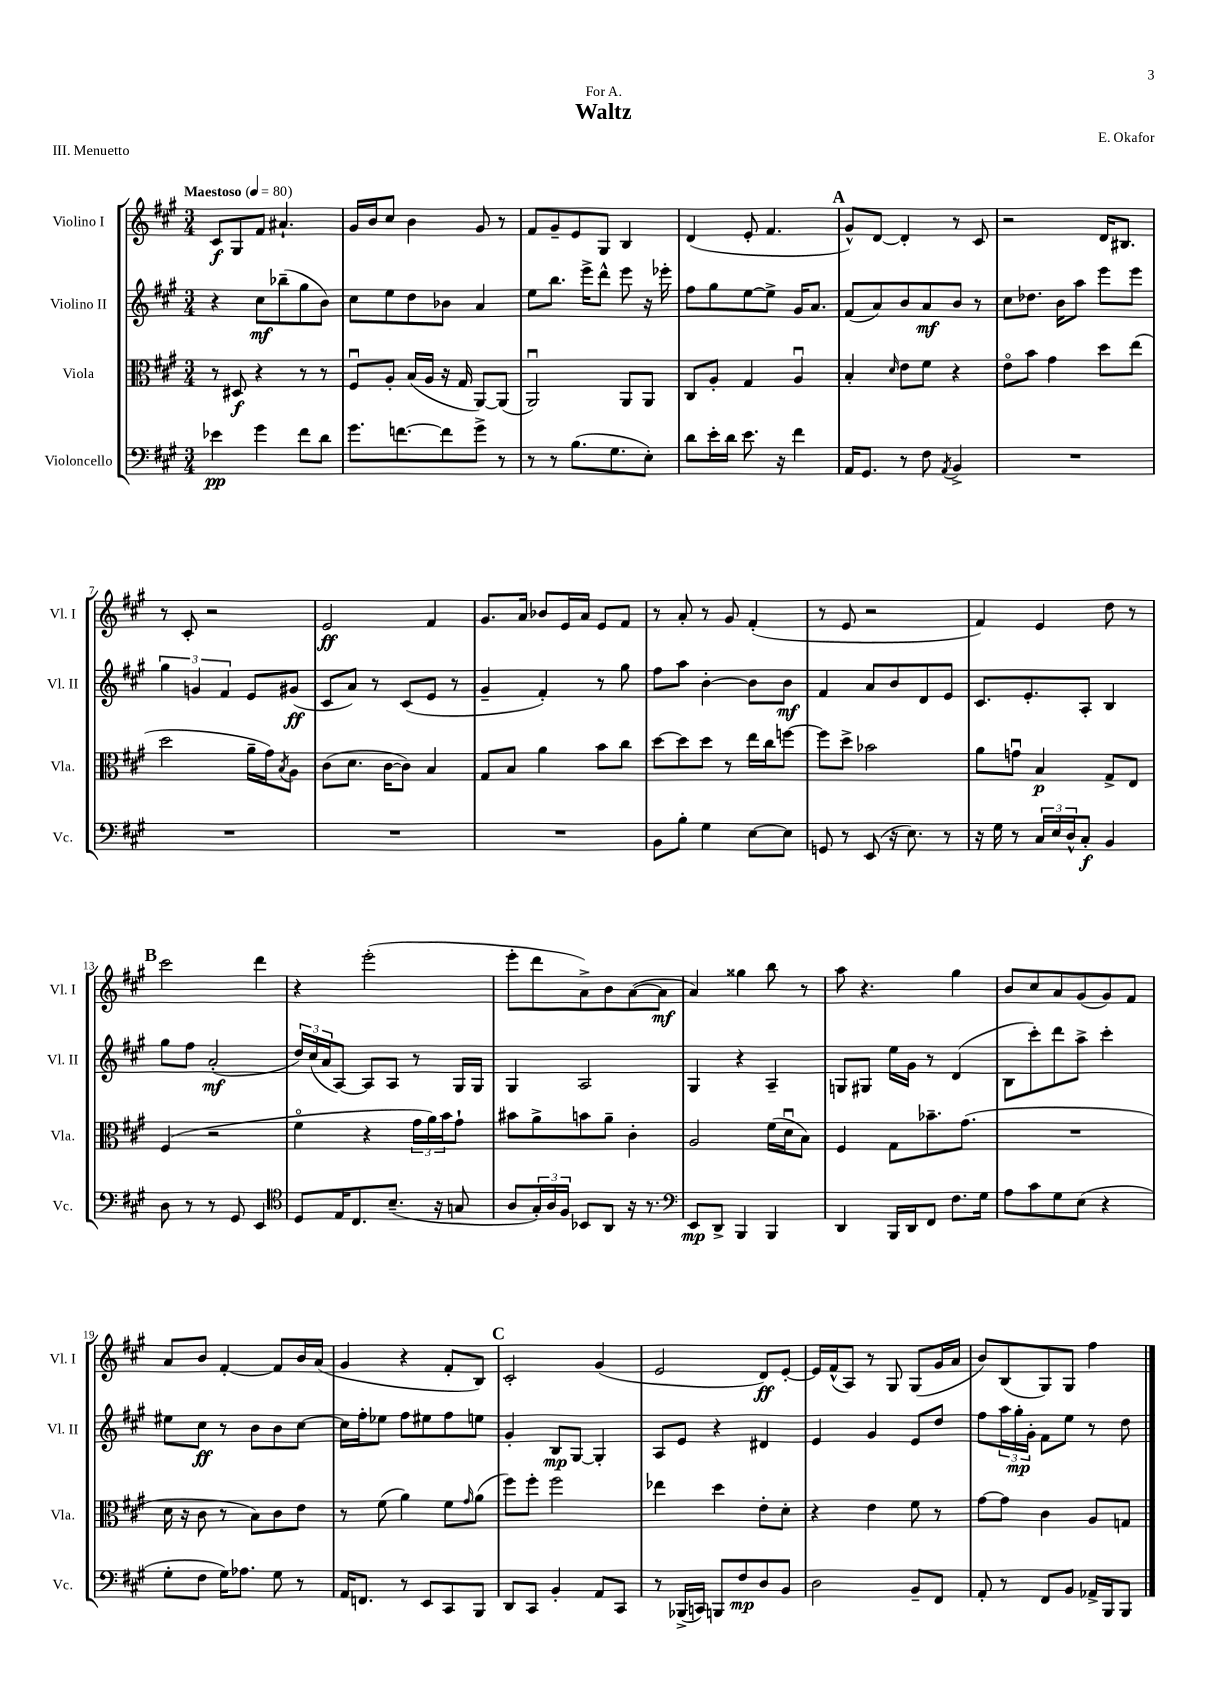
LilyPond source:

\header { title = "Waltz" composer = "E. Okafor" dedication = "For A." piece = "III. Menuetto" }
<<
\new StaffGroup <<
\new Staff = "s0" \with { instrumentName = "Violino I" shortInstrumentName = "Vl. I" } {
    \clef treble \key a \major \numericTimeSignature \time 3/4 \tempo "Maestoso" 4 = 80
    cis'8\f gis8 fis'8 ais'4.-! |
    gis'16 b'16 cis''8 b'4 gis'8 r8 |
    fis'8 gis'8-- e'8 gis8 b4 |
    d'4( e'8-. fis'4. |
    \mark \markup { \bold "A" } gis'8-^) d'8~ d'4-. r8 cis'8 |
    r2 d'16 bis8. |
    r8 cis'8-. r2 |
    e'2\ff fis'4 |
    gis'8. a'16 bes'8 e'16 a'16 e'8 fis'8 |
    r8 a'8-. r8 gis'8 fis'4-.( |
    r8 e'8 r2 |
    fis'4) e'4 d''8 r8 |
    \mark \markup { \bold "B" } cis'''2 d'''4 |
    r4 e'''2-.( |
    e'''8-. d'''8 a'8->) b'8 a'8~( a'8\mf |
    a'4) gisis''4 b''8 r8 |
    a''8 r4. gis''4 |
    b'8 cis''8 a'8 gis'8( gis'8) fis'8 |
    a'8 b'8 fis'4~-. fis'8 b'16 a'16( |
    gis'4 r4 fis'8-. b8) |
    \mark \markup { \bold "C" } cis'2-. gis'4( |
    e'2 d'8\ff) e'8~-. |
    e'16 fis'16-^( a8) r8 gis8 gis8( gis'16 a'16 |
    b'8) b8( gis8) gis8 fis''4 \bar "|." |
}
\new Staff = "s1" \with { instrumentName = "Violino II" shortInstrumentName = "Vl. II" } {
    \clef treble \key a \major \numericTimeSignature \time 3/4
    r4 cis''8\mf bes''8--( gis''8 b'8) |
    cis''8 e''8 d''8 bes'8 a'4 |
    e''8 b''8. e'''16-> d'''8-^ e'''8 r16 ees'''16-. |
    fis''8 gis''8 e''8~ e''8-> gis'16 a'8. |
    \mark \markup { \bold "A" } fis'8( a'8) b'8 a'8\mf b'8 r8 |
    cis''8 des''8. b'16 a''8 e'''8 e'''8 |
    \tuplet 3/2 { gis''4 g'4 fis'4 } e'8 gis'8\ff( |
    cis'8 a'8) r8 cis'8( e'8 r8 |
    gis'4-- fis'4-.) r8 gis''8 |
    fis''8 a''8 b'4~-. b'8 b'8\mf |
    fis'4 a'8 b'8 d'8 e'8 |
    cis'8. e'8.-. a8-. b4 |
    \mark \markup { \bold "B" } gis''8 fis''8 a'2-.\mf( |
    \tuplet 3/2 { d''16) cis''16( a'16 } a8~) a8 a8 r8 gis16 gis16 |
    gis4 a2 |
    gis4 r4 a4-- |
    g8 gis8 e''16 gis'16 r8 d'4( |
    b8 cis'''8-.) d'''8 a''8-> cis'''4-. |
    eis''8 cis''8\ff r8 b'8 b'8 cis''8~ |
    cis''16 fis''16-. ees''8 fis''8 eis''8 fis''8 e''8 |
    \mark \markup { \bold "C" } gis'4-. b8\mp gis8~ gis4-. |
    a8 e'8 r4 dis'4 |
    e'4 gis'4 e'8 d''8 |
    fis''8 \tuplet 3/2 { a''16 gis''16-.\mp gis'16-. } fis'8 e''8 r8 d''8 \bar "|." |
}
\new Staff = "s2" \with { instrumentName = "Viola" shortInstrumentName = "Vla." } {
    \clef alto \key a \major \numericTimeSignature \time 3/4
    r8 dis8\f r4 r8 r8 |
    fis8\downbow a8-. b16( a16 r16 gis16 a,8~) a,8( |
    a,2\downbow) a,8 a,8 |
    cis8 a8-. gis4 a4\downbow |
    \mark \markup { \bold "A" } b4-. \grace { d'16 } e'8 fis'8 r4 |
    e'8\flageolet b'8 gis'4 d''8 e''8( |
    d''2 a'16-- gis'16) \acciaccatura { b8 } a8 |
    cis'8( d'8. cis'16~ cis'8) b4 |
    gis8 b8 a'4 b'8 cis''8 |
    d''8~ d''8 d''8 r8 e''16 cis''16 f''8~ |
    f''8 d''8-> bes'2 |
    a'8 g'8\downbow b4\p gis8-> e8 |
    \mark \markup { \bold "B" } fis4( r2 |
    fis'4\flageolet r4 \tuplet 3/2 { gis'16 a'16) b'16 } gis'8-! |
    bis'8 a'8-> b'8 a'8-- cis'4-. |
    a2 fis'16( d'16\downbow b8) |
    fis4 gis8 bes'8.-- gis'8.( |
    R2. |
    d'16 r16 cis'8 r8 b8) cis'8 e'8 |
    r8 fis'8( a'4) fis'8 \grace { gis'16 } a'8( |
    \mark \markup { \bold "C" } fis''8) fis''8-. fis''2 |
    ees''4 d''4 e'8-. d'8-. |
    r4 e'4 fis'8 r8 |
    gis'8~ gis'8 cis'4 a8 g8 \bar "|." |
}
\new Staff = "s3" \with { instrumentName = "Violoncello" shortInstrumentName = "Vc." } {
    \clef bass \key a \major \numericTimeSignature \time 3/4
    ees'4\pp gis'4 fis'8 d'8 |
    gis'8. f'8.~ f'8 gis'8-> r8 |
    r8 r8 b8.( gis8. e8-.) |
    d'8 e'16-. d'16 e'8. r16 fis'4 |
    \mark \markup { \bold "A" } a,16 gis,8. r8 fis8 \acciaccatura { a,8 } b,4-> |
    R2. |
    R2. |
    R2. |
    R2. |
    b,8 b8-. gis4 e8~ e8 |
    g,8 r8 e,8( r16 e8.) r8 |
    r16 gis16 r8 \tuplet 3/2 { cis16 e16 d16-^ } cis8-.\f b,4 |
    \mark \markup { \bold "B" } d8 r8 r8 gis,8 e,4 |
    \clef tenor d8 e16 cis8. b8.--( r16 g8 |
    a8 \tuplet 3/2 { gis16-.) a16 fis16 } bes,8 a,8 r16 r8. |
    \clef bass e,8\mp d,8-> b,,4 b,,4 |
    d,4 b,,16 d,16 fis,8 fis8. gis16 |
    a8 cis'8 gis8 e8( r4 |
    gis8-. fis8 gis16) aes8. gis8 r8 |
    a,16 f,8. r8 e,8 cis,8 b,,8 |
    \mark \markup { \bold "C" } d,8 cis,8 b,4-. a,8 cis,8 |
    r8 bes,,16->( c,16) b,,8 fis8\mp d8 b,8 |
    d2 b,8-- fis,8 |
    a,8-. r8 fis,8 b,8 aes,16-> b,,16 b,,8 \bar "|." |
}
>>
>>
